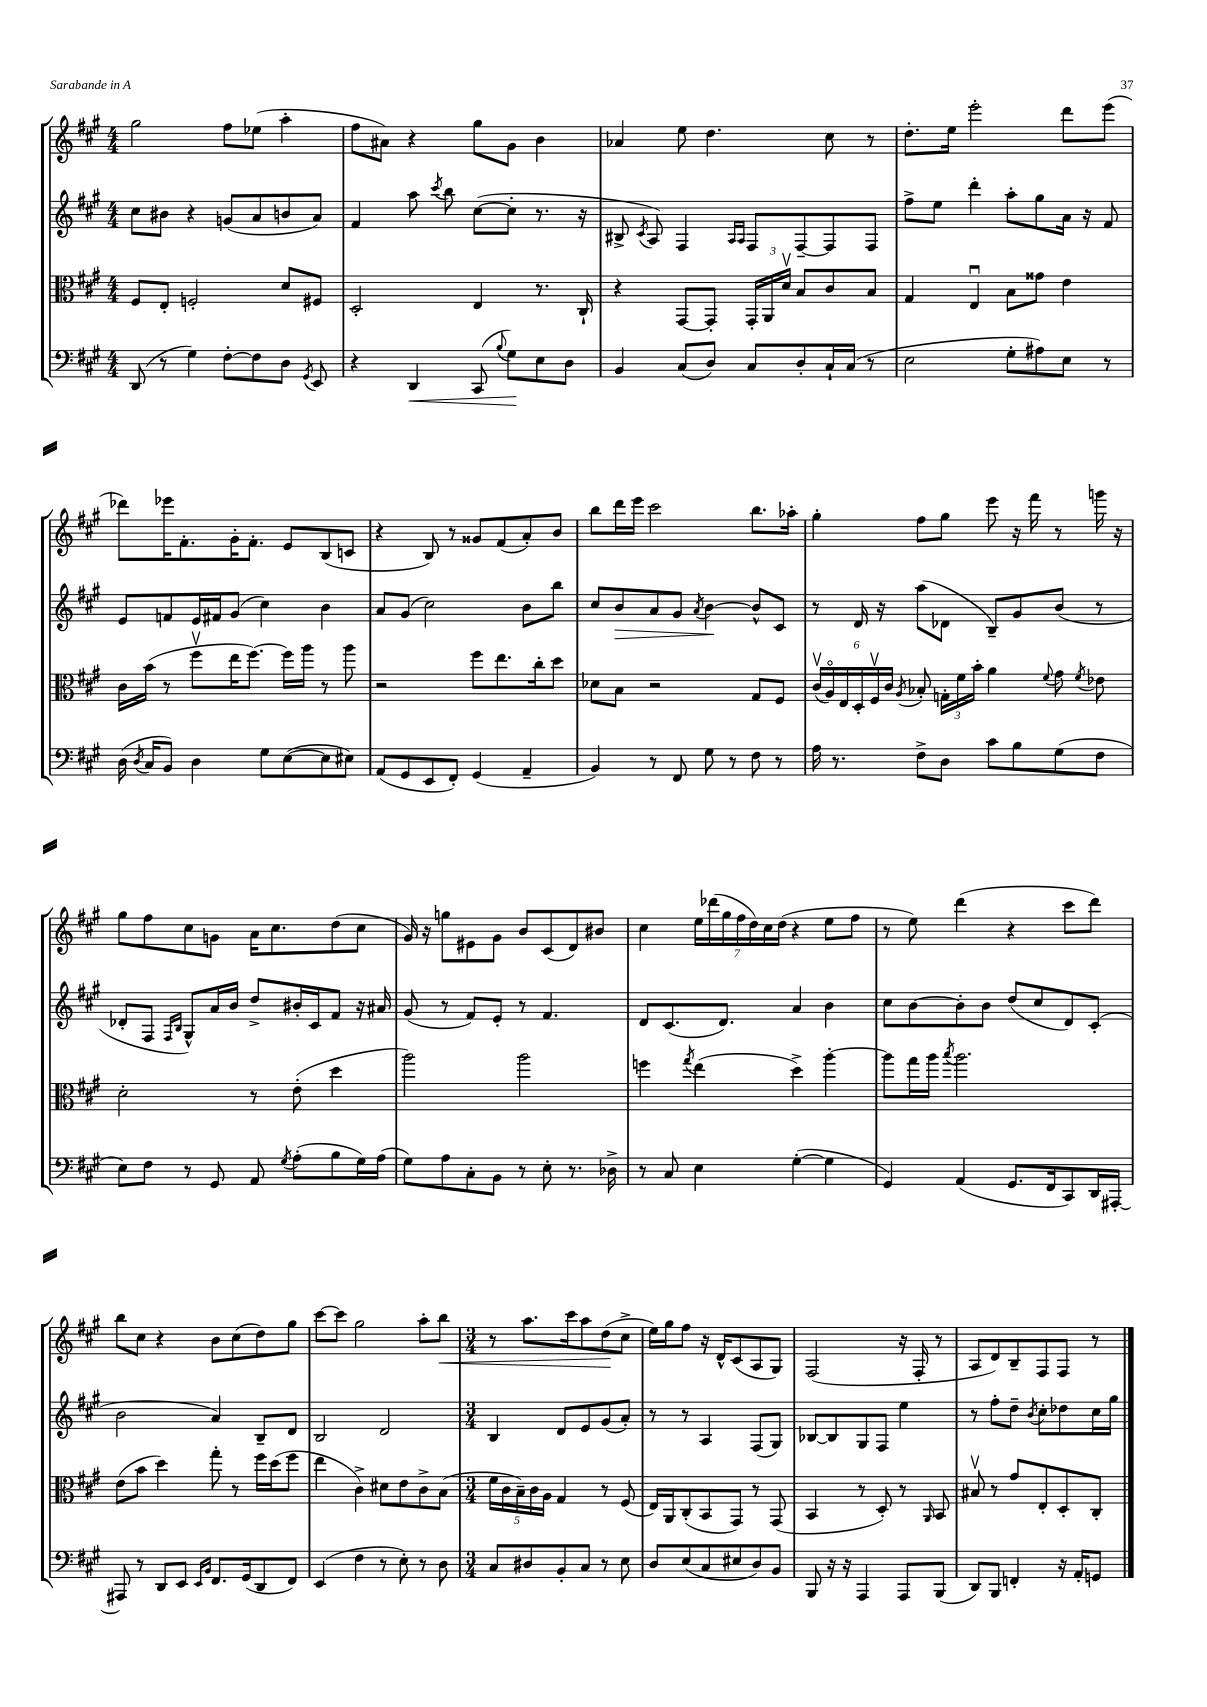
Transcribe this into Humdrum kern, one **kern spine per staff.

**kern	**dynam	**kern	**kern	**dynam	**kern	**dynam
*part4	*part4	*part3	*part2	*part2	*part1	*part1
*staff4	*staff4	*staff3	*staff2	*staff2	*staff1	*staff1
*clefF4	*	*clefC3	*clefG2	*	*clefG2	*
*k[f#c#g#]	*	*k[f#c#g#]	*k[f#c#g#]	*	*k[f#c#g#]	*
*M4/4	*	*M4/4	*M4/4	*	*M4/4	*
=109	=109	=109	=109	=109	=109	=109
(8DD/	.	8F#/L	8cc#\L	.	2gg#\	.
8r	.	8E'/J	8b#X\J	.	.	.
4G#\)	.	2Fn'/	4r	.	.	.
[8F#'\L	.	.	(8gn/L	.	8ff#\L	.
8F#\]	.	.	8a/	.	(8ee-X\J	.
8D\J	.	8d/L	8bn/	.	4aa'\	.
8qGG#/	.	.	.	.	.	.
8EE/	.	8F#X/J	8a/J)	.	.	.
=110	=110	=110	=110	=110	=110	=110
4r	.	2D'/	4f#/	.	8ff#\L	.
.	.	.	.	.	8a#X\J)	.
!	!LO:HP:b	!	!	!	!	!
4DD/	<	.	8aa\	.	4r	.
.	.	.	8qccc#/	.	.	.
.	.	.	8bb\	.	.	.
(8CC#/	.	4E/	([8cc#\L	.	8gg#\L	.
8qqB/	.	.	.	.	.	.
8G#\L)	.	.	8cc#'\J]	.	8g#\J	.
8E\	[	8.r	8.r	.	4b\	.
8D\J	.	.	.	.	.	.
.	.	16C#`/	16r	.	.	.
=111	=111	=111	=111	=111	=111	=111
4BB/	.	4r	8B#X^/	.	4a-X/	.
.	.	.	8qc#/	.	.	.
.	.	.	8A/)	.	.	.
(8C#/L	.	[8GG#/L	4F#/	.	8ee\	.
8D/J)	.	8GG#'/J]	.	.	4.dd\	.
.	.	.	16qqA/LL	.	.	.
.	.	.	16qqA/JJ	.	.	.
8C#/L	.	24GG#'/LL	8F#/L	.	.	.
.	.	24AA/	.	.	.	.
.	.	24dv/JJ	.	.	.	.
8D'/	.	8B/L	[8F#~/	.	.	.
16C#`/L	.	8c#/	8F#/]	.	8cc#\	.
(16C#/JJ	.	.	.	.	.	.
8r	.	8B/J	8F#/J	.	8r	.
=112	=112	=112	=112	=112	=112	=112
2E\	.	4G#/	8ff#^\L	.	8.dd'\L	.
.	.	.	8ee\J	.	.	.
.	.	.	.	.	16ee\Jk	.
.	.	4Eu/	4ddd'\	.	2eee'\	.
8G#'\L	.	8B\L	8aa'\L	.	.	.
8A#X\)	.	8g##X\J	8gg#\	.	.	.
8E\J	.	4e\	16a\Jk	.	8ddd\L	.
.	.	.	16r	.	.	.
8r	.	.	8f#/	.	(8eee\J	.
!!LO:LB:g=z
=113	=113	=113	=113	=113	=113	=113
(16D\	.	16c#\LL	8e/L	.	8ddd-X\L)	.
8qD/	.	.	.	.	.	.
16C#/KL	.	(16b\JJ	.	.	.	.
8BB/J)	.	8r	8fn/	.	16eee-X\K	.
.	.	.	.	.	8.f#'\	.
4D\	.	8ff#v\L	16e/L	.	.	.
.	.	.	16f#X/J	.	.	.
.	.	16ee\K	(8g#/J	.	16g#'\K	.
.	.	[8.ff#\J)	.	.	8.f#'\J	.
8G#\L	.	.	4cc#\)	.	.	.
([8E\	.	16ff#\LL]	.	.	8e/L	.
.	.	16aa\JJ	.	.	.	.
8E\]	.	8r	4b\	.	(8B/	.
8E#X\J)	.	8aa\	.	.	8cn/J	.
=114	=114	=114	=114	=114	=114	=114
(8AA/L	.	2r	8a/L	.	4r	.
8GG#/	.	.	(8g#/J	.	.	.
8EE/	.	.	2cc#\)	.	8B/)	.
8FF#'/J)	.	.	.	.	8r	.
(4GG#/	.	8ff#\L	.	.	8g##X/L	.
.	.	8.ee\	.	.	(8f#/	.
4AA~/	.	.	8b\L	.	8a'/)	.
.	.	16cc#'\k	.	.	.	.
.	.	8dd\J	8bb\J	.	8b/J	.
=115	=115	=115	=115	=115	=115	=115
4BB/)	.	8d-X\L	8cc#/L	.	8bb\L	.
!	!	!	!	!LO:HP:b	!	!
.	.	8B\J	8b/	>	16ddd\L	.
.	.	.	.	.	16eee\JJ	.
8r	.	2r	8a/	.	2ccc#\	.
8FF#/	.	.	8g#/J	.	.	.
.	.	.	8qa/	.	.	.
8G#\	.	.	[4b\	.	.	.
8r	.	.	.	.	.	.
8F#\	.	8G#/L	8b^^/L]	]	8.bb\L	.
8r	.	8F#/J	8c#/J	.	.	.
.	.	.	.	.	16aa-X'\Jk	.
=116	=116	=116	=116	=116	=116	=116
16A\	.	(24c#v/LL	8r	.	4gg#'\	.
.	.	24A/)	.	.	.	.
8.r	.	.	.	.	.	.
.	.	24E/	.	.	.	.
.	.	24D'/	16d/	.	.	.
.	.	24F#v/	.	.	.	.
.	.	.	16r	.	.	.
.	.	24c#/JJ	.	.	.	.
.	.	8qA/	.	.	.	.
8F#^\L	.	8B-X'/	(8aa\L	.	8ff#\L	.
8D\J	.	24Gn'\LL	8d-X\J	.	8gg#\J	.
.	.	24f#\	.	.	.	.
.	.	24b'\JJ	.	.	.	.
8c#\L	.	4a\	8B~/L)	.	8eee\	.
8B\	.	.	8g#/	.	16r	.
.	.	.	.	.	16fff#\	.
.	.	8qqf#/	.	.	.	.
(8G#\	.	8g#\	(8b/J	.	8r	.
.	.	8qf#/	.	.	.	.
8F#\J	.	8e-X\	8r	.	16gggn\	.
.	.	.	.	.	16r	.
!!LO:LB:g=z
=117	=117	=117	=117	=117	=117	=117
8E\L)	.	2d'\	8d-X'/L	.	8gg#\L	.
8F#\J	.	.	8F#/J	.	8ff#\	.
.	.	.	16qqF#/LL	.	.	.
.	.	.	16qqB/JJ	.	.	.
8r	.	.	8G#^^/L)	.	8cc#\	.
8GG#/	.	.	16a/L	.	8gn\J	.
.	.	.	16b/JJ	.	.	.
8AA/	.	8r	8dd^/L	.	16a\KL	.
.	.	.	.	.	8.cc#\	.
8qG#/	.	.	.	.	.	.
(8A'\L	.	(8e'\	16b#X'/L	.	.	.
.	.	.	16c#/J	.	.	.
8B\	.	4dd\	8f#/J	.	(8dd\	.
16G#\L)	.	.	16r	.	8cc#\J	.
(16A\JJ	.	.	16a#X/	.	.	.
=118	=118	=118	=118	=118	=118	=118
8G#\L)	.	2aa\)	(8g#/	.	16g#/)	.
.	.	.	.	.	16r	.
8A\	.	.	8r	.	8ggn\L	.
8C#'\	.	.	8f#/L)	.	8e#X\	.
8BB\J	.	.	8e'/J	.	8g#\J	.
8r	.	2aa\	8r	.	8b/L	.
8E'\	.	.	4.f#/	.	(8c#/	.
8.r	.	.	.	.	8d/)	.
.	.	.	.	.	8b#X/J	.
16D-X^\	.	.	.	.	.	.
=119	=119	=119	=119	=119	=119	=119
8r	.	4ffn\	8d/L	.	4cc#\	.
8C#/	.	.	(8.c#/	.	.	.
.	.	8qgg#/	.	.	.	.
4E\	.	(4ee\	.	.	28ee\LL	.
.	.	.	.	.	(28ddd-X\	.
.	.	.	8.d/J)	.	.	.
.	.	.	.	.	28gg#\	.
.	.	.	.	.	28ff#\	.
.	.	.	.	.	28dd\)	.
.	.	.	.	.	28cc#\	.
.	.	.	.	.	(28dd\JJ	.
([4G#'\	.	4dd^\)	4a/	.	4r	.
4G#\]	.	[4aa'\	4b\	.	8ee\L	.
.	.	.	.	.	8ff#\J	.
=120	=120	=120	=120	=120	=120	=120
4GG#/)	.	8aa\L]	8cc#\L	.	8r	.
.	.	16gg#\L	[8b\	.	8ee\)	.
.	.	16aa\JJ	.	.	.	.
.	.	8qbb/	.	.	.	.
(4AA/	.	2.aa\	8b'\]	.	(4ddd\	.
.	.	.	8b\J	.	.	.
8.GG#/L	.	.	(8dd/L	.	4r	.
.	.	.	8cc#/	.	.	.
16FF#/k	.	.	.	.	.	.
8CC#/)	.	.	8d/)	.	8ccc#\L	.
16DD/L	.	.	(8c#'/J	.	8ddd\J)	.
[16AAA#X'/JJ	.	.	.	.	.	.
!!LO:LB:g=z
=121	=121	=121	=121	=121	=121	=121
8AAA#X/]	.	(8e\L	2b\	.	8bb\L	.
8r	.	8b\J	.	.	8cc#\J	.
8DD/L	.	4dd\)	.	.	4r	.
8EE/J	.	.	.	.	.	.
16qqEE/LL	.	.	.	.	.	.
16qqBB/JJ	.	.	.	.	.	.
8.FF#/L	.	8gg#'\	4a/)	.	8b\L	.
.	.	8r	.	.	(8cc#\	.
(16GG#/k	.	.	.	.	.	.
8DD/	.	16ff#\LL	8B~/L	.	8dd\)	.
.	.	(16dd\J	.	.	.	.
8FF#/J)	.	8ff#\J	8d/J	.	8gg#\J	.
=122	=122	=122	=122	=122	=122	=122
(4EE/	.	4ee\	2B/	.	[8ccc#\L	.
.	.	.	.	.	8ccc#\J]	.
4F#\	.	4c#^\)	.	.	2gg#\	.
8r	.	8d#X\L	2d/	.	.	.
8E'\)	.	8e\	.	.	.	.
8r	.	8c#^\	.	.	8aa'\L	.
!	!	!	!	!	!	!LO:HP:b
8D\	.	(8B\J	.	.	8bb\J	<
=123	=123	=123	=123	=123	=123	=123
*M3/4	*	*M3/4	*M3/4	*	*M3/4	*
8C#/L	.	20f#\LL	4B/	.	8r	.
.	.	20c#\	.	.	.	.
.	.	20B~\)	.	.	.	.
8D#X/	.	.	.	.	8.aa\L	.
.	.	20c#\	.	.	.	.
.	.	20A\JJ	.	.	.	.
8BB'/	.	4G#/	8d/L	.	.	.
.	.	.	.	.	16ccc#\k	.
8C#/J	.	.	8e/	.	8aa\	.
8r	.	8r	(8g#/	.	(8dd\	.
8E\	.	(8F#/	8a'/J)	.	8cc#^\J	[
=124	=124	=124	=124	=124	=124	=124
8D/L	.	16E/LL)	8r	.	16ee\LL)	.
.	.	16AA/J	.	.	16gg#\J	.
(8E/	.	(8C#'/	8r	.	8ff#\J	.
8C#/	.	8BB/	4A/	.	16r	.
.	.	.	.	.	16d^^/KL	.
8E#X/	.	8GG#/J)	.	.	(8c#/	.
8D/)	.	8r	(8F#/L	.	8A/	.
8BB/J	.	(8GG#/	8G#/J)	.	8G#/J)	.
=125	=125	=125	=125	=125	=125	=125
8BBB/	.	4BB/	[8B-X/L	.	(2F#/	.
16r	.	.	8B-/]	.	.	.
16r	.	.	.	.	.	.
4AAA/	.	8r	8G#/	.	.	.
.	.	8D'/)	8F#/J	.	.	.
8AAA/L	.	8r	4ee\	.	16r	.
.	.	.	.	.	16F#'/	.
.	.	16qqAA/	.	.	.	.
(8BBB/J	.	8BB/	.	.	8r	.
=126	=126	=126	=126	=126	=126	=126
8DD/L)	.	8B#Xv/	8r	.	8A/L	.
8BBB/J	.	8r	8ff#'\L	.	8d/)	.
4FFn'/	.	8g#/L	8dd~\J	.	8B~/	.
.	.	.	8qb/	.	.	.
.	.	8E'/	8cc#'\L	.	8F#/	.
16r	.	8D'/	8dd-X\	.	8F#/J	.
16AA'/KL	.	.	.	.	.	.
8GGn/J	.	8C#'/J	16cc#\L	.	8r	.
.	.	.	16gg#\JJ	.	.	.
==	==	==	==	==	==	==
*-	*-	*-	*-	*-	*-	*-
